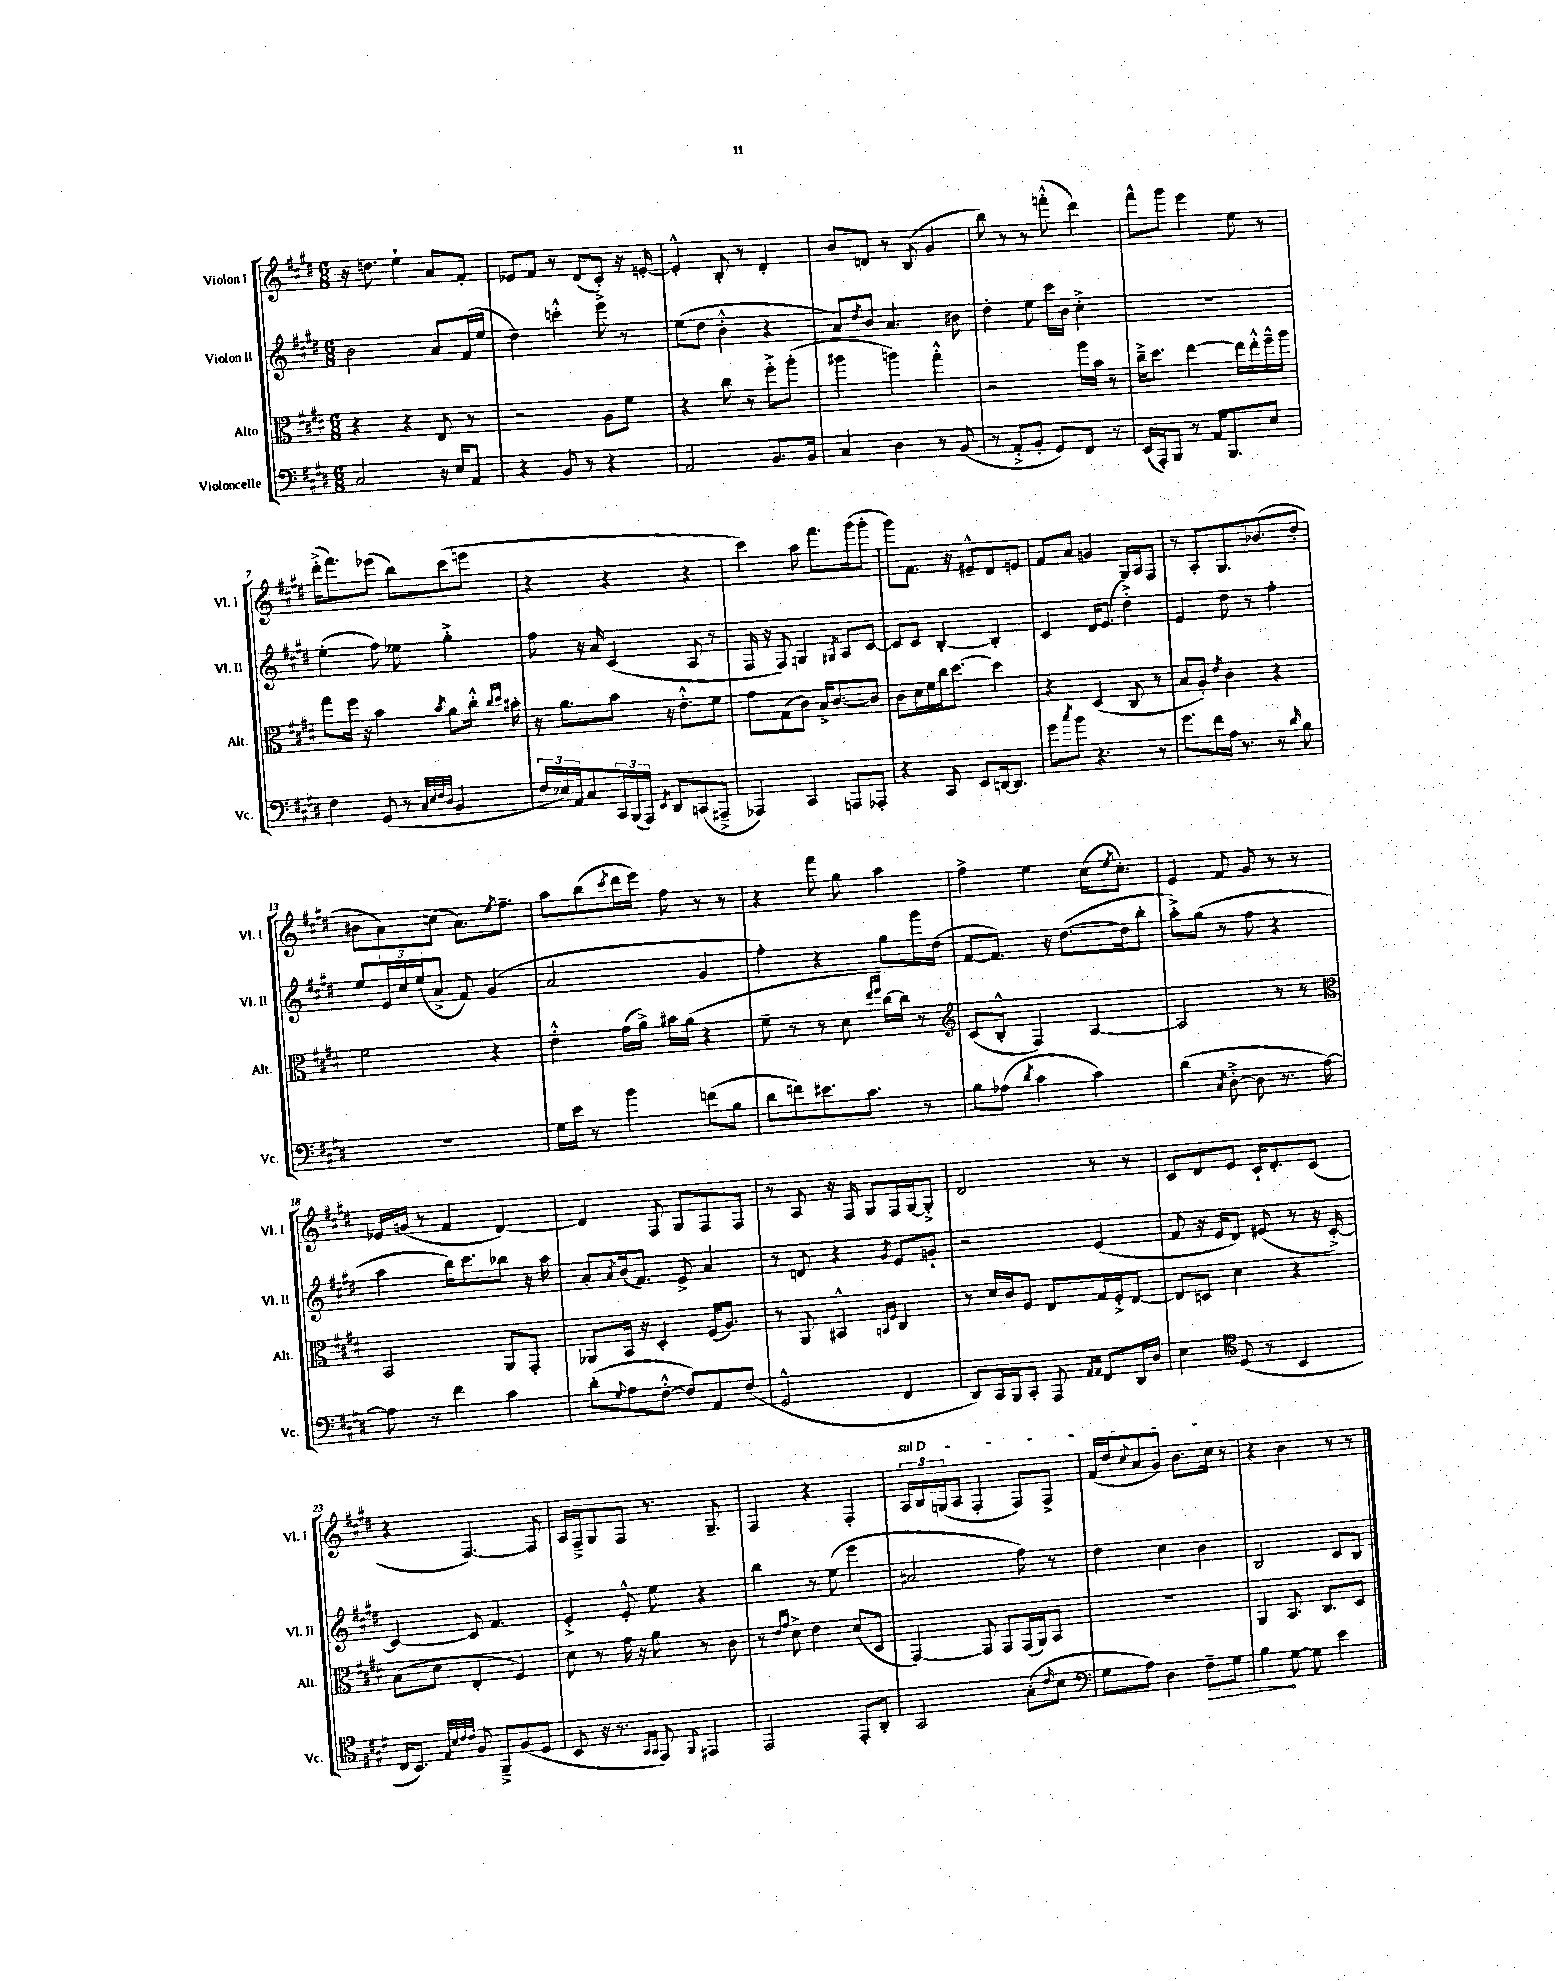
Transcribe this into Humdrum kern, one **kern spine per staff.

**kern	**dynam	**kern	**kern	**kern
*part4	*part4	*part3	*part2	*part1
*staff4	*staff4	*staff3	*staff2	*staff1
*I"Violoncelle	*	*I"Alto	*I"Violon II	*I"Violon I
*I'Vc.	*	*I'Alt.	*I'Vl. II	*I'Vl. I
*clefF4	*	*clefC3	*clefG2	*clefG2
*k[f#c#g#d#]	*	*k[f#c#g#d#]	*k[f#c#g#d#]	*k[f#c#g#d#]
*M6/8	*	*M6/8	*M6/8	*M6/8
=1	=1	=1	=1	=1
2C#/	.	4r	2b\	16r
.	.	.	.	8.ddn\
.	.	4r	.	4ee`\
16r	.	8E/	8a/L	8a/L
16E/KL	.	.	.	.
8AA/J	.	8r	(16f#/L	8f#'/J
.	.	.	16ee/JJ	.
=2	=2	=2	=2	=2
4r	.	2r	4dd#\)	8e-X/L
.	.	.	.	8f#/J
8BB/	.	.	4cccn'^^\	8r
8r	.	.	.	(8d#/L
4r	.	8A\L	8eee^\	8c#'/J)
.	.	8f#\J	8r	16r
.	.	.	.	[16en'/
=3	=3	=3	=3	=3
2AA/	.	4r	(8ee\L	4e'^^/]
.	.	.	8dd#\J	.
.	.	8cc#\	4b'^^\	8B'/
.	.	8r	.	8r
8.BB/L	.	8ff#'^\L	4r	4d#'/
.	.	(8aa'\J	.	.
16BB/Jk	.	.	.	.
=4	=4	=4	=4	=4
4C#/	.	4aa#X\	8a/L)	8b/L
.	.	.	8qdd#/	.
.	.	.	8b/J	8dn/J
4D#\	.	4aan\)	4.a/	8r
.	.	.	.	(8B/
8r	.	4gg#'^^\	.	4g#/
(8BB/	.	.	8b#X\	.
=5	=5	=5	=5	=5
8r	.	2r	4dd#'\	8bb\)
8AA'^/L	.	.	.	8r
8BB'/J	.	.	8ee\	8r
8GG#/L)	.	.	16ccc#\LL	(8fffn'^^\
.	.	.	16b\JJ	.
8FF#/J	.	16aa\LL	4cc#'^\	4ddd#\)
.	.	16b\JJ	.	.
8r	.	8r	.	.
=6	=6	=6	=6	=6
(16EE/LL	.	16cc#~^\KL	2.r	8fff#^^\L
16AAA'/J)	.	8.dd#\J	.	.
8BBB/J	.	.	.	8ggg#\J
8r	.	[4ee\	.	4eee\
16AA/KL	.	.	.	.
8.BBB/	.	.	.	.
.	.	16ee\LL]	.	8ee\
.	.	16ee'^^\	.	.
8E/J	.	16ff#~^^\	.	8r
.	.	16aa\JJ	.	.
!!LO:LB:g=z
=7	=7	=7	=7	=7
4F#\	.	8gg#\L	(4ee'\	(16ddd#'^\KL
.	.	.	.	8.fff#\)
.	.	16ff#\Jk	.	.
.	.	16r	.	.
(8GG#/	.	4b\	8ff#\)	(8eee-X\J
8r	.	.	8ee-X\	8bb\L)
32qqC#/LLL	.	.	.	.
32qqE/	.	.	.	.
32qqF#/	.	.	.	.
32qqD#/JJJ	.	8qb/	.	.
4BB/	.	8a\L	4gg#'^\	(8ccc#\
.	.	16cc#'^^\Jk	.	8eeen\J
.	.	16qqcc#/LL	.	.
.	.	16qqdd#/JJ	.	.
.	.	16b#X'\	.	.
=8	=8	=8	=8	=8
24F#/LL	.	16r	8ff#\	4r
24E-X/)	.	.	.	.
.	.	8.a\L	.	.
24AA/J	.	.	.	.
8C#/	.	.	16r	.
.	.	.	16a/	.
24CC#/L	.	8b\J	(4c#/	4r
(24BBB/	.	.	.	.
24AAA/JJ)	.	.	.	.
8qEE/	.	.	.	.
8DD#/L	.	16r	.	.
.	.	8.e'^^\L	.	.
(8CCn/	.	.	8A/	4r
8AAA#X~^/J	.	8f#\J	8r	.
=9	=9	=9	=9	=9
4AAA-X/)	.	8g#\L	16F#/	4ccc#\)
.	.	.	16r	.
.	.	(8G#\	8F#/)	.
4CC#/	.	8c#\J)	4Gn/	8aa\
.	.	16B^/KL	.	8.fff#\L
.	.	[8.c#/	.	.
.	.	.	8qG#X/	.
8AAAn/L	.	.	8A/L	.
.	.	.	.	(16ggg#\k
8AAA-X'/J	.	8c#/J]	[8c#/J	8ggg#'\J
=10	=10	=10	=10	=10
4r	.	8c#\L	8c#/L]	8ggg#\L)
.	.	16d#\L	8c#/J	8.f#\J
.	.	16f#\	.	.
8CC#/	.	16cc#\J	[4B'/	.
.	.	[8.dd#\J	.	16r
8EE/L	.	.	.	8e#X~^^/L
[16DDn/k	.	4dd#\]	4B'/]	8d#/
8.DD/J]	.	.	.	.
.	.	.	.	8en/J
=11	=11	=11	=11	=11
8g#\L	.	4r	4c#/	8f#/L
8qcc#/	.	.	.	.
8b\J	.	.	.	8a/J
4.r	.	(4D#/	16d#/KL	4gn/
.	.	.	(8.e/J	.
.	.	8C#/	4dd#'^\)	16G#/LL
.	.	.	.	16A/J
8r	.	8r	.	8F#/J
=12	=12	=12	=12	=12
8.g#\L	.	8B/L	4e/	8r
.	.	8A'/J)	.	8A'/L
16f#\L	.	.	.	.
.	.	8qe/	.	.
16A\JJ	.	4c#\	8dd#\	8.G#/
8.r	.	.	.	.
.	.	.	8r	.
.	.	.	.	(8.b-X/
8r	.	4r	4ff#'\	.
16qqd#/	.	.	.	.
8B\	.	.	.	8dd#'/J
!!LO:LB:g=z
=13	=13	=13	=13	=13
2.r	.	2f#\	8ee/L	8b#X\L
.	.	.	24e/L	8a\)
.	.	.	24cc#/	.
.	.	.	(24ee/J	.
.	.	.	8a^/J	(8ccn\J
.	.	.	8f#/)	8.a\L)
.	.	4r	(4g#/	.
.	.	.	.	8qee/
.	.	.	.	8.ff#~\J
=14	=14	=14	=14	=14
16G#\LL	.	4e'^^\	2a/	8aa\L
16e\JJ	.	.	.	.
8r	.	.	.	(8bb\
.	.	.	.	8qccc#/
4b\	.	(16g#\LL	.	16ddd#\L
.	.	16a^\JJ)	.	16eee\JJ)
.	.	16b#X\LL	.	8ff#\
.	.	(16a\JJ	.	.
(8fn\L	.	4r	4g#/	8r
8B\J	.	.	.	8r
=15	=15	=15	=15	=15
8d#\L	.	8f#~\	4ff#'\)	4r
8fn\)	.	8r	.	.
8.e#X\	.	8r	4r	8fff#\
.	.	8d#\	.	8gg#\
8.c#\J	.	.	.	.
.	.	16qqee/LL	.	.
.	.	16qqff#/JJ	.	.
.	.	[16cc#\LL)	8gg#\L	4aa\
.	.	16cc#\JJ]	.	.
8r	.	8r	16ggg#\L	.
.	.	.	(16dd#\JJ	.
=16	=16	=16	=16	=16
*	*	*clefG2	*	*
8B\L	.	(8c#/L	[8f#/L	4ff#^\
(8A-X\J	.	8B'^^/J	8.f#/J])	.
8qd#/	.	.	.	.
4c#\	.	4F#/)	.	4ee\
.	.	.	16r	.
.	.	.	([8.dd#\L	.
4c#\)	.	[4A/	.	(16cc#\KL
.	.	.	.	8qee/
.	.	.	16dd#\k]	8.cc#'\J)
.	.	.	8bb'\J	.
=17	=17	=17	=17	=17
(4d#\	.	2A/]	8aa'^\L)	4e/
.	.	.	(8gg#\J	.
8qC#/	.	.	.	.
[8D#'^\	.	.	8r	8f#/
8D#\]	.	.	8ff#\	8g#/
8.r	.	8r	4r	8r
.	.	8r	.	8r
[16A\)	.	.	.	.
!!LO:LB:g=z
=18	=18	=18	=18	=18
*	*	*clefC3	*	*
8A\]	.	2BB/	4aa\	16e-X/LL
.	.	.	.	(16gn/JJ
8r	.	.	.	8r
4f#\	.	.	16bb\KL)	4f#/
.	.	.	8.ccc#\	.
4c#\	.	8AA/L	8bb-X\J	[4d#/)
.	.	8GG#'/J	16r	.
.	.	.	16aa\	.
=19	=19	=19	=19	=19
(8d#'\L	.	8AA-X/L	8a'/L	4d#/]
8qqG#/	.	.	8qa/	.
8A\	.	16BB/Jk	(16b/k	.
.	.	16r	8.f#/J)	.
[8F#'^^\J	.	4D#'/	.	8F#/
8F#/L])	.	.	8e^/	8G#/L
8AA/	.	(16F#/KL	4a/	8F#/
.	.	8.A/J)	.	.
(8F#/J	.	.	.	8F#/J
=20	=20	=20	=20	=20
2GG#^^/	.	8r	8r	8r
.	.	8AA/	8dn/	8A/
.	.	4BB#X^^/	4r	16r
.	.	.	.	16F#/
.	.	.	.	8G#/L
.	.	16qqBBn/LL	.	.
.	.	16qqF#/JJ	8qg#/	.
4FF#/	.	4C#/	8e/L	16F#/L
.	.	.	.	[16G#/J
.	.	.	8gn`/J	8G#'^/J]
=21	=21	=21	=21	=21
8DD#/L)	.	8r	2r	2d#/
16CC#/L	.	16d#/LL	.	.
16BBB/J	.	16c#/J	.	.
8CC#'/J	.	8F#/J	.	.
8AAA/	.	8E/L	.	.
16qqAA/LL	.	.	.	.
16qqAA/JJ	.	.	.	.
8FF#/L	.	16G#/L	(4e/	8r
.	.	16F#'^/J	.	.
16DD#/L	.	[8E/J	.	8r
16D#/JJ	.	.	.	.
=22	=22	=22	=22	=22
4E\	.	8E/L]	8f#/	8c#/L
.	.	8Dn/J	16r	8d#/
.	.	.	16e/KL	.
*clefC4	*	*	*	*
(8D#/	.	4d#\	8d#/J)	8e/J
8r	.	.	(8e#X/	16c#`/KL
.	.	.	.	8.d#'/
4BB/	.	4r	8r	.
.	.	.	16r	(8c#/J
.	.	.	[16c#'^/)	.
!!LO:LB:g=z
=23	=23	=23	=23	=23
16C#/KL	.	(8B\L	4c#/_	4r
8.BB/J)	.	.	.	.
.	.	8d#\J	.	.
32qqE/LLL	.	.	.	.
32qqB/	.	.	.	.
32qqc#/	.	.	.	.
32qqc#/JJJ	.	.	.	.
8F#/	.	4E'/	8c#/]	[4.F#/)
8FF#~^/L	.	.	4.f#/	.
(8F#/	.	4F#/)	.	.
8D#/J	.	.	.	8F#/]
=24	=24	=24	=24	=24
8BB/	.	8d#\	4e'^/	16A/LL
.	.	.	.	16F#~^/J
16r	.	8r	.	8G#/
8.r	.	.	.	.
.	.	16g#\	8e'^^/	8F#/J
.	.	16r	.	.
16qqGG#/LL	.	.	.	.
16qqGG#/JJ	.	.	.	.
8EE/)	.	8a\	8ee\	8.r
8qqFF#/	.	.	.	.
4EE#X/	.	8r	4r	.
.	.	.	.	8.G#~/
.	.	8c#\	.	.
=25	=25	=25	=25	=25
2EE/	.	8r	4bb\	4F#/
.	.	16qqe/LL	.	.
.	.	16qqg#/JJ	.	.
.	.	8d#^\	.	.
.	.	4e\	8r	4r
.	.	.	(8ee\	.
8EE'/L	.	(8d#/L	4eee\	4F#'/
8AA'/J	.	8D#/J	.	.
=26	=26	=26	=26	=26
!	!	!	!	!LO:TX:a:i:t=sul D
2GG#/	.	[4GG#/)	2a#X/	24A/LL
.	.	.	.	24B/
.	.	.	.	(24Gn/J
.	.	.	.	8A/J
.	.	8GG#/]	.	4F#'/
.	.	8GG#/L	.	.
(8G#'\L	.	(16GG#/L	8ff#\)	8F#/L)
.	.	16AA/J)	.	.
16qqc#/	.	.	.	.
8B\J	.	8BB/J	8r	8F#^/J
=27	=27	=27	=27	=27
*clefF4	*	*	*	*
8G#\L	.	2.r	4dd#\	(16f#/LL
.	.	.	.	16dd#/J
.	.	.	.	8qqcc#/
8A\J)	.	.	.	8a/
4D#\	.	.	4cc#\	8g#/J)
.	.	.	.	8.b\L
!	!LO:HP:b	!	!	!
8F#~\L	>	.	4b\	.
.	.	.	.	16cc#\Jk
8G#\J	.	.	.	8r
=28	=28	=28	=28	=28
4B\	.	4AA/	2B/	4r
[8G#\	]	8.BB/	.	4b\
8G#\]	.	.	.	.
.	.	8.C#/L	.	.
4e\	.	.	8c#/L	8r
.	.	8D#/J	8B/J	8r
==	==	==	==	==
*-	*-	*-	*-	*-
